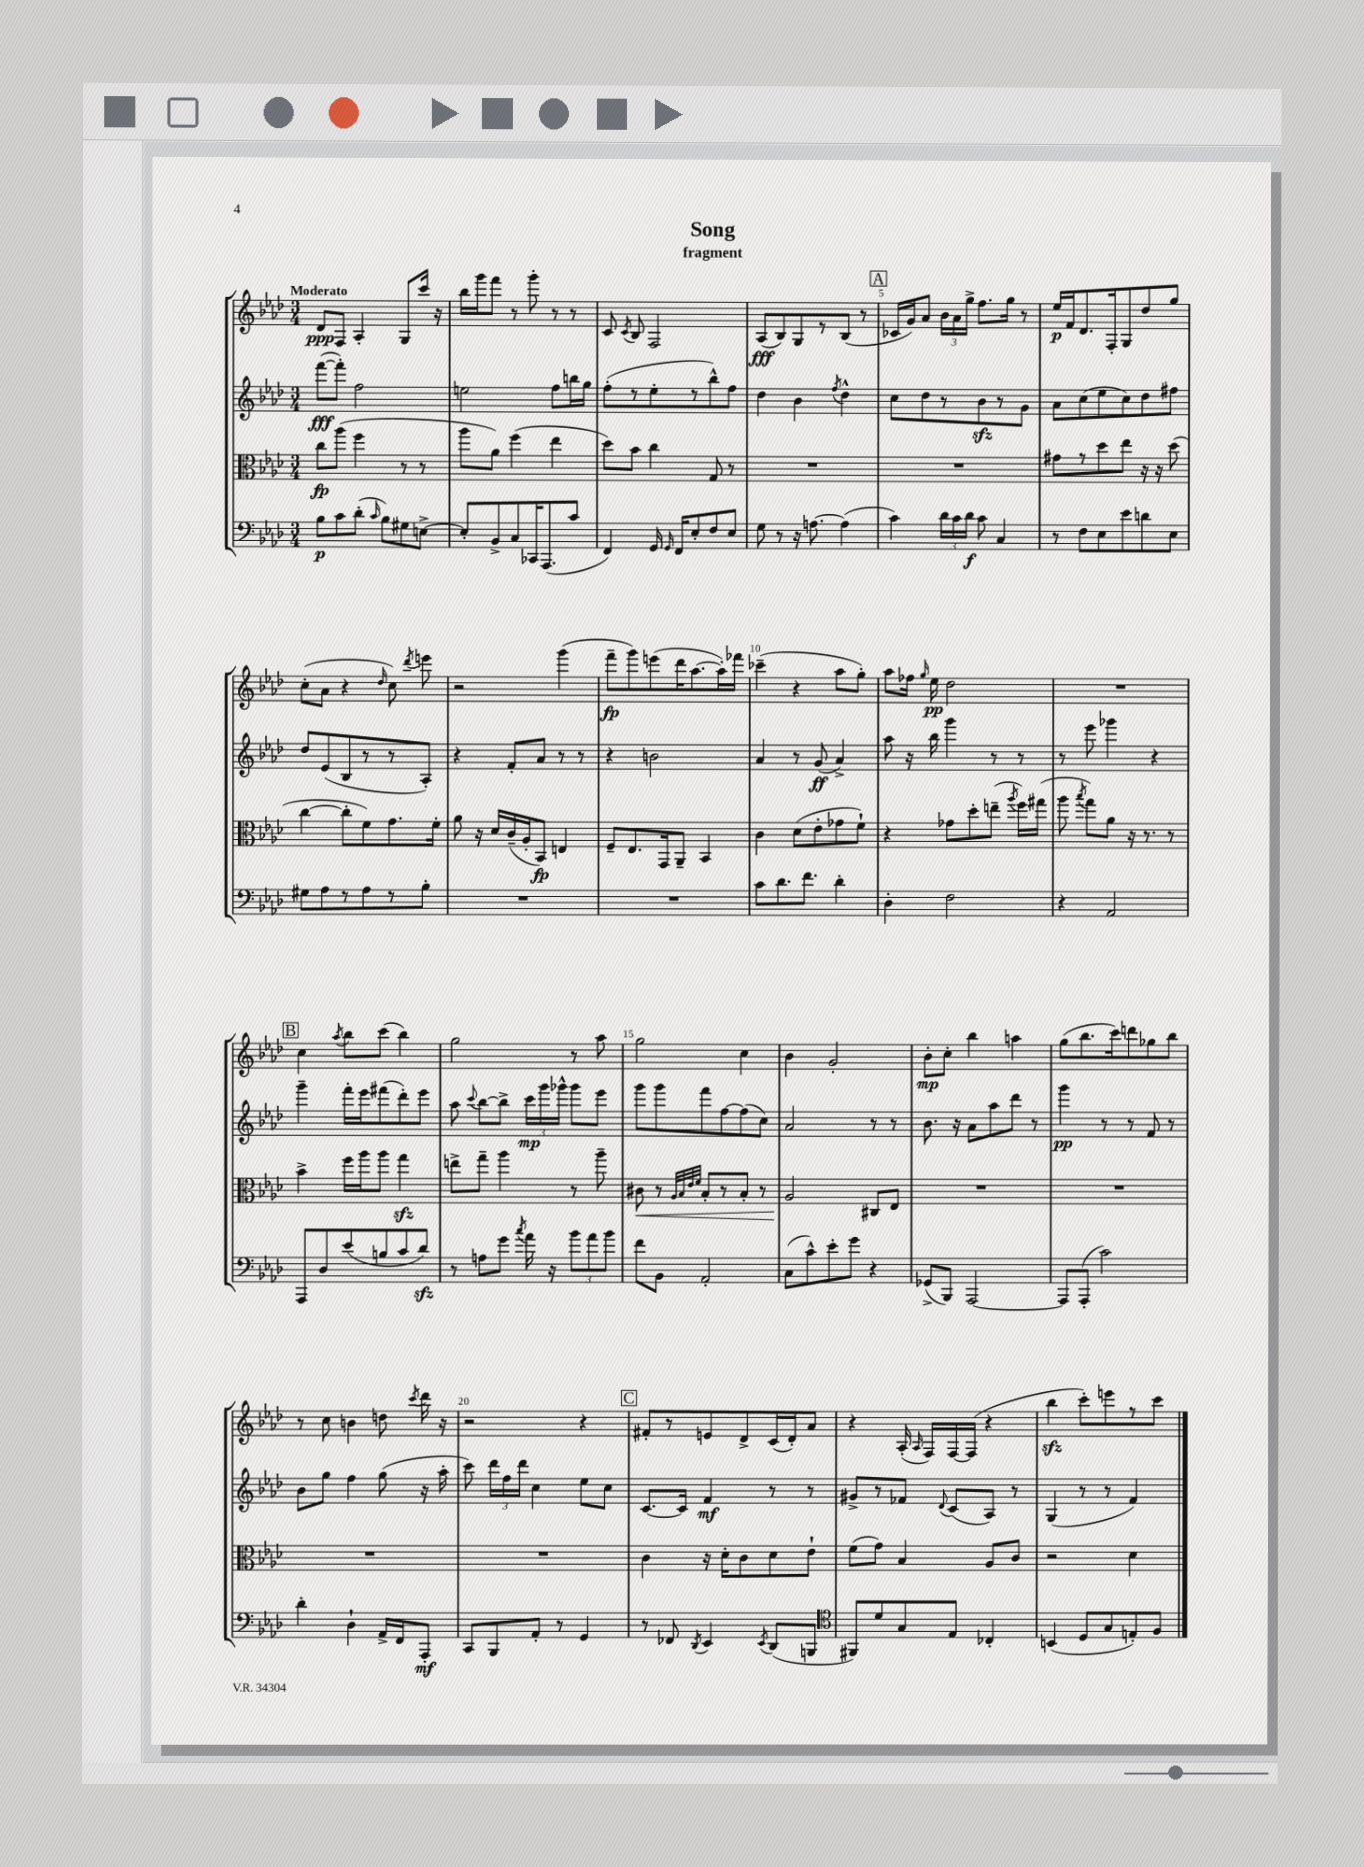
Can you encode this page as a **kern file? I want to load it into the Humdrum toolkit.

**kern	**dynam	**kern	**dynam	**kern	**dynam	**kern	**dynam
*part4	*part4	*part3	*part3	*part2	*part2	*part1	*part1
*staff4	*staff4	*staff3	*staff3	*staff2	*staff2	*staff1	*staff1
*clefF4	*	*clefC3	*	*clefG2	*	*clefG2	*
*k[b-e-a-d-]	*	*k[b-e-a-d-]	*	*k[b-e-a-d-]	*	*k[b-e-a-d-]	*
*M3/4	*	*M3/4	*	*M3/4	*	*M3/4	*
=1	=1	=1	=1	=1	=1	=1	=1
!	!	!	!	!	!	!LO:TX:a:B:t=Moderato	!
8B-\L	p	8cc\L	fp	([8fff\L	fff	8d-/L	ppp
8c\	.	(8aa-\J	.	8fff'\J])	.	8F/J	.
(8d-'\J	.	4ff\	.	2ff\	.	4A-'/	.
16qqc/	.	.	.	.	.	.	.
8B-\L)	.	.	.	.	.	.	.
8G#X\	.	8r	.	.	.	8G/L	.
[8En^\J	.	8r	.	.	.	16ccc/Jk	.
.	.	.	.	.	.	16r	.
=2	=2	=2	=2	=2	=2	=2	=2
8E'/L]	.	8aa-\L	.	2een\	.	16bb-\LL	.
.	.	.	.	.	.	16ggg\J	.
8BB-^/	.	8a-\J)	.	.	.	8fff\J	.
8C/	.	(4ff\	.	.	.	8r	.
16CC-X/K	.	.	.	.	.	8ggg'\	.
(8.AAA-/	.	.	.	.	.	.	.
.	.	4ee-\	.	8ff\L	.	8r	.
8c/J	.	.	.	16bbn\L	.	8r	.
.	.	.	.	16gg\JJ	.	.	.
=3	=3	=3	=3	=3	=3	=3	=3
4FF/)	.	8dd-\L)	.	(8ff'\L	.	8c/	.
.	.	.	.	.	.	8qc/	.
.	.	8b-\J	.	8r	.	8B-/	.
16GG/	.	4cc\	.	8ee-'\	.	2F/	.
16qqGG/	.	.	.	.	.	.	.
16FF/KL	.	.	.	.	.	.	.
8E-'/	.	.	.	8r	.	.	.
8F/	.	8G/	.	8bb-^^\)	.	.	.
8E-/J	.	8r	.	8ff\J	.	.	.
=4	=4	=4	=4	=4	=4	=4	=4
8G\	.	2.r	.	4dd-\	.	(8A-/L	fff
8r	.	.	.	.	.	8B-/)	.
16r	.	.	.	4b-\	.	8G/	.
[8.An\	.	.	.	.	.	.	.
.	.	.	.	.	.	8r	.
.	.	.	.	8qff/	.	.	.
(4A\]	.	.	.	4dd-^^\	.	(8B-/J	.
.	.	.	.	.	.	8r	.
!!LO:REH:place=s1:t=A
=5	=5	=5	=5	=5	=5	=5	=5
4c\)	.	2.r	.	8cc\L	.	16c-X/LL	.
.	.	.	.	.	.	16g/J)	.
.	.	.	.	8dd-\	.	8a-/J	.
24d-\LL	.	.	.	8r	.	24b-\LL	.
24c\	.	.	.	.	.	24a-\	.
24d-\JJ	f	.	.	.	.	24gg^\JJ	.
8c\	.	.	.	8b-zz\	.	8.ff\L	.
4C/	.	.	.	8r	.	.	.
.	.	.	.	.	.	16gg\Jk	.
.	.	.	.	8g\J	.	8r	.
=6	=6	=6	=6	=6	=6	=6	=6
8r	.	8g#X\L	.	8a-\L	.	16ee-/LL	p
.	.	.	.	.	.	16f/J	.
8F\L	.	8r	.	(8cc\	.	8.d-/	.
8E-\	.	8dd-\	.	8ee-\	.	.	.
.	.	.	.	.	.	16F'/k	.
8e-\	.	8ee-\J	.	8cc\)	.	8G/	.
8dn\	.	16r	.	8dd-\	.	8dd-/	.
.	.	16r	.	.	.	.	.
8E-\J	.	(8dd-\	.	8ff#X\J	.	8gg/J	.
!!LO:LB:g=z
=7	=7	=7	=7	=7	=7	=7	=7
8G#X\L	.	[4cc\	.	8dd-/L	.	(8cc'\L	.
8A-\	.	.	.	(8e-/	.	8a-\J	.
8r	.	8cc'\L]	.	8B-/	.	4r	.
8A-\	.	8f\)	.	8r	.	.	.
.	.	.	.	.	.	16qqdd-/	.
8r	.	8.g\	.	8r	.	8cc\)	.
.	.	.	.	.	.	8qddd-/	.
8B-'\J	.	.	.	8A-'/J)	.	8eeen\	.
.	.	16f'\Jk	.	.	.	.	.
=8	=8	=8	=8	=8	=8	=8	=8
2.r	.	8a-\	.	4r	.	2r	.
.	.	16r	.	.	.	.	.
.	.	16d-/LL	.	.	.	.	.
.	.	(16c~/	.	8f'/L	.	.	.
.	.	16A-'/J	.	.	.	.	.
.	.	8BB-/J)	fp	8a-/J	.	.	.
.	.	4En/	.	8r	.	(4ggg\	.
.	.	.	.	8r	.	.	.
=9	=9	=9	=9	=9	=9	=9	=9
2.r	.	8F~/L	.	4r	.	8fff~\L	fp
.	.	8.E-/	.	.	.	8ggg\)	.
.	.	.	.	2bn\	.	(8eeen\	.
.	.	16GG/k	.	.	.	.	.
.	.	8AA-~/J	.	.	.	16ddd-\K	.
.	.	.	.	.	.	[8.aa-\	.
.	.	4BB-/	.	.	.	.	.
.	.	.	.	.	.	16aa-'\L])	.
.	.	.	.	.	.	16fff-X\JJ	.
=10	=10	=10	=10	=10	=10	=10	=10
8c\L	.	4c\	.	4a-/	.	(4ccc-X~\	.
8.d-\	.	.	.	.	.	.	.
.	.	(8d-\L	.	8r	.	4r	.
8.f\J	.	.	.	.	.	.	.
.	.	8e-'\	.	(8g/	ff	.	.
4d-'\	.	8g-X\	.	4a-^/)	.	8aa-\L	.
.	.	8f`\J)	.	.	.	8gg'\J)	.
=11	=11	=11	=11	=11	=11	=11	=11
4D-'\	.	4r	.	8aa-\	.	8aa-\L	.
.	.	.	.	16r	.	16ff-X\Jk	.
.	.	.	.	.	.	16qqgg/	.
.	.	.	.	16bb-\	.	16ee-\	pp
2F\	.	8g-X\L	.	4ggg\	.	2dd-\	.
.	.	8dd-'\	.	.	.	.	.
.	.	(8een~\J	.	8r	.	.	.
.	.	8qaa-/	.	.	.	.	.
.	.	16ff\LL)	.	8r	.	.	.
.	.	(16gg#X\JJ	.	.	.	.	.
=12	=12	=12	=12	=12	=12	=12	=12
4r	.	8aa-\	.	8r	.	2.r	.
.	.	8qbb-/	.	.	.	.	.
.	.	8gg\L)	.	8eee-\	.	.	.
2AA-/	.	8a-\J	.	4ggg-X\	.	.	.
.	.	16r	.	.	.	.	.
.	.	8.r	.	.	.	.	.
.	.	.	.	4r	.	.	.
.	.	8r	.	.	.	.	.
!!LO:LB:g=z
!!LO:REH:place=s1:t=B
=13	=13	=13	=13	=13	=13	=13	=13
8AAA-/L	.	4b-^\	.	4ggg~\	.	4cc\	.
8D-/	.	.	.	.	.	.	.
.	.	.	.	.	.	8qaa-/	.
(8e-/	.	16ff\LL	.	16fff'\LL	.	8bb-\L	.
.	.	16aa-\J	.	16eee-\J	.	.	.
8Bn/	.	8aa-\J	.	(8fff#X\	.	(8ccc\J	.
8c/	.	4ggzz\	.	8ddd-'\)	.	4bb-\)	.
8d-zz/J)	.	.	.	8eee-\J	.	.	.
=14	=14	=14	=14	=14	=14	=14	=14
8r	.	8een^\L	.	8aa-\	.	2gg\	.
.	.	.	.	8qqccc/	.	.	.
8An\L	.	8gg~\J	.	[8bb-\L	.	.	.
8g\J	.	4aa-\	.	8bb-^\J]	.	.	.
8qcc/	.	.	.	.	.	.	.
16a-\	.	.	.	24ccc\LL	mp	.	.
.	.	.	.	24ggg\	.	.	.
16r	.	.	.	.	.	.	.
.	.	.	.	24ggg-X^^\JJ	.	.	.
12b-\L	.	8r	.	8ggg-\L	.	8r	.
12a-\	.	.	.	.	.	.	.
.	.	8aa-~\	.	8eee-\J	.	8aa-\	.
12b-\J	.	.	.	.	.	.	.
=15	=15	=15	=15	=15	=15	=15	=15
!	!	!	!LO:HP:b	!	!	!	!
8f\L	.	8c#X\	<	8ggg\L	.	2gg\	.
8BB-\J	.	8r	.	8ggg\	.	.	.
.	.	32qqA-/LLL	.	.	.	.	.
.	.	32qqB-/	.	.	.	.	.
.	.	32qqe-/	.	.	.	.	.
.	.	32qqf/JJJ	.	.	.	.	.
2AA-'/	.	8B-'/L	.	8fff\	.	.	.
.	.	8r	.	[8ff\	.	.	.
.	.	8B-'/J	.	(8ff\]	.	4cc\	.
.	.	8r	.	8cc\J)	.	.	.
=16	=16	=16	=16	=16	=16	=16	=16
(8C\L	.	2A-/	.	2a-/	.	4b-\	.
8c^^\)	.	.	.	.	.	.	.
8e-'\	.	.	.	.	.	2g'/	.
8g\J	.	.	.	.	.	.	.
4r	.	8C#X/L	[	8r	.	.	.
.	.	8E-/J	.	8r	.	.	.
=17	=17	=17	=17	=17	=17	=17	=17
(8GG-X^/L	.	2.r	.	8.b-\	.	8b-'\L	mp
8BBB-/J)	.	.	.	.	.	8cc'\J	.
.	.	.	.	16r	.	.	.
[2AAA-/	.	.	.	8a-\L	.	4bb-\	.
.	.	.	.	8aa-\	.	.	.
.	.	.	.	8ddd-\J	.	4aan\	.
.	.	.	.	8r	.	.	.
=18	=18	=18	=18	=18	=18	=18	=18
8AAA-/L]	.	2.r	.	4ggg\	pp	(8gg\L	.
(8AAA-'/J	.	.	.	.	.	8.bb-\	.
2c\)	.	.	.	8r	.	.	.
.	.	.	.	.	.	16ccc\k)	.
.	.	.	.	8r	.	8dddn\	.
.	.	.	.	8f/	.	8gg-X\	.
.	.	.	.	8r	.	8bb-\J	.
!!LO:LB:g=z
=19	=19	=19	=19	=19	=19	=19	=19
4d-'\	.	2.r	.	8b-\L	.	8r	.
.	.	.	.	8gg\J	.	8cc\	.
4D-`\	.	.	.	4ff\	.	4bn\	.
16AA-^/LL	.	.	.	(8gg\	.	8ddn\	.
16FF/J	.	.	.	.	.	.	.
.	.	.	.	.	.	8qccc/	.
8AAA-'/J	mf	.	.	16r	.	16ddd-\	.
.	.	.	.	16aa-'\	.	16r	.
=20	=20	=20	=20	=20	=20	=20	=20
8CC/L	.	2.r	.	8ccc\)	.	2r	.
8BBB-/	.	.	.	24ddd-\LL	.	.	.
.	.	.	.	24ff\	.	.	.
.	.	.	.	24ddd-\JJ	.	.	.
8AA-'/J	.	.	.	4cc\	.	.	.
8r	.	.	.	.	.	.	.
4GG/	.	.	.	8ee-\L	.	4r	.
.	.	.	.	8cc\J	.	.	.
!!LO:REH:place=s1:t=C
=21	=21	=21	=21	=21	=21	=21	=21
8r	.	4c\	.	[8.c/L	.	8f#X'/L	.
8FF-X/	.	.	.	.	.	8r	.
.	.	.	.	16c/Jk]	.	.	.
8qDD-/	.	.	.	.	.	.	.
4EE-/	.	16r	.	4f/	mf	8en/	.
.	.	16d-'\KL	.	.	.	.	.
.	.	8c\	.	.	.	8d-^/	.
8qEE-/	.	.	.	.	.	.	.
(8DD-/L	.	8d-\	.	8r	.	(16c/L	.
.	.	.	.	.	.	16d-'/J)	.
8BBBn/J	.	8e-`\J	.	8r	.	8a-/J	.
=22	=22	=22	=22	=22	=22	=22	=22
*clefC4	*	*	*	*	*	*	*
8FF#X/L)	.	(8f\L	.	8g#X^/L	.	4r	.
8d-/	.	8g\J)	.	8r	.	.	.
8G/	.	4B-/	.	8f-X/J	.	(16A-'/	.
.	.	.	.	.	.	16qqA-/	.
.	.	.	.	.	.	16F/LL)	.
.	.	.	.	8qqd-/	.	.	.
8E-/J	.	.	.	(8c/L	.	[16F/	.
.	.	.	.	.	.	(16F/JJ]	.
4C-X'/	.	8A-/L	.	8A-/J)	.	4r	.
.	.	8c/J	.	8r	.	.	.
=23	=23	=23	=23	=23	=23	=23	=23
(4BBn/	.	2r	.	(4G/	.	4bb-zz\	.
8D-/L	.	.	.	8r	.	8ccc'\L)	.
8G/	.	.	.	8r	.	8eeen\	.
8En'/)	.	4d-\	.	4f/)	.	8r	.
8F/J	.	.	.	.	.	8ccc\J	.
==	==	==	==	==	==	==	==
*-	*-	*-	*-	*-	*-	*-	*-
